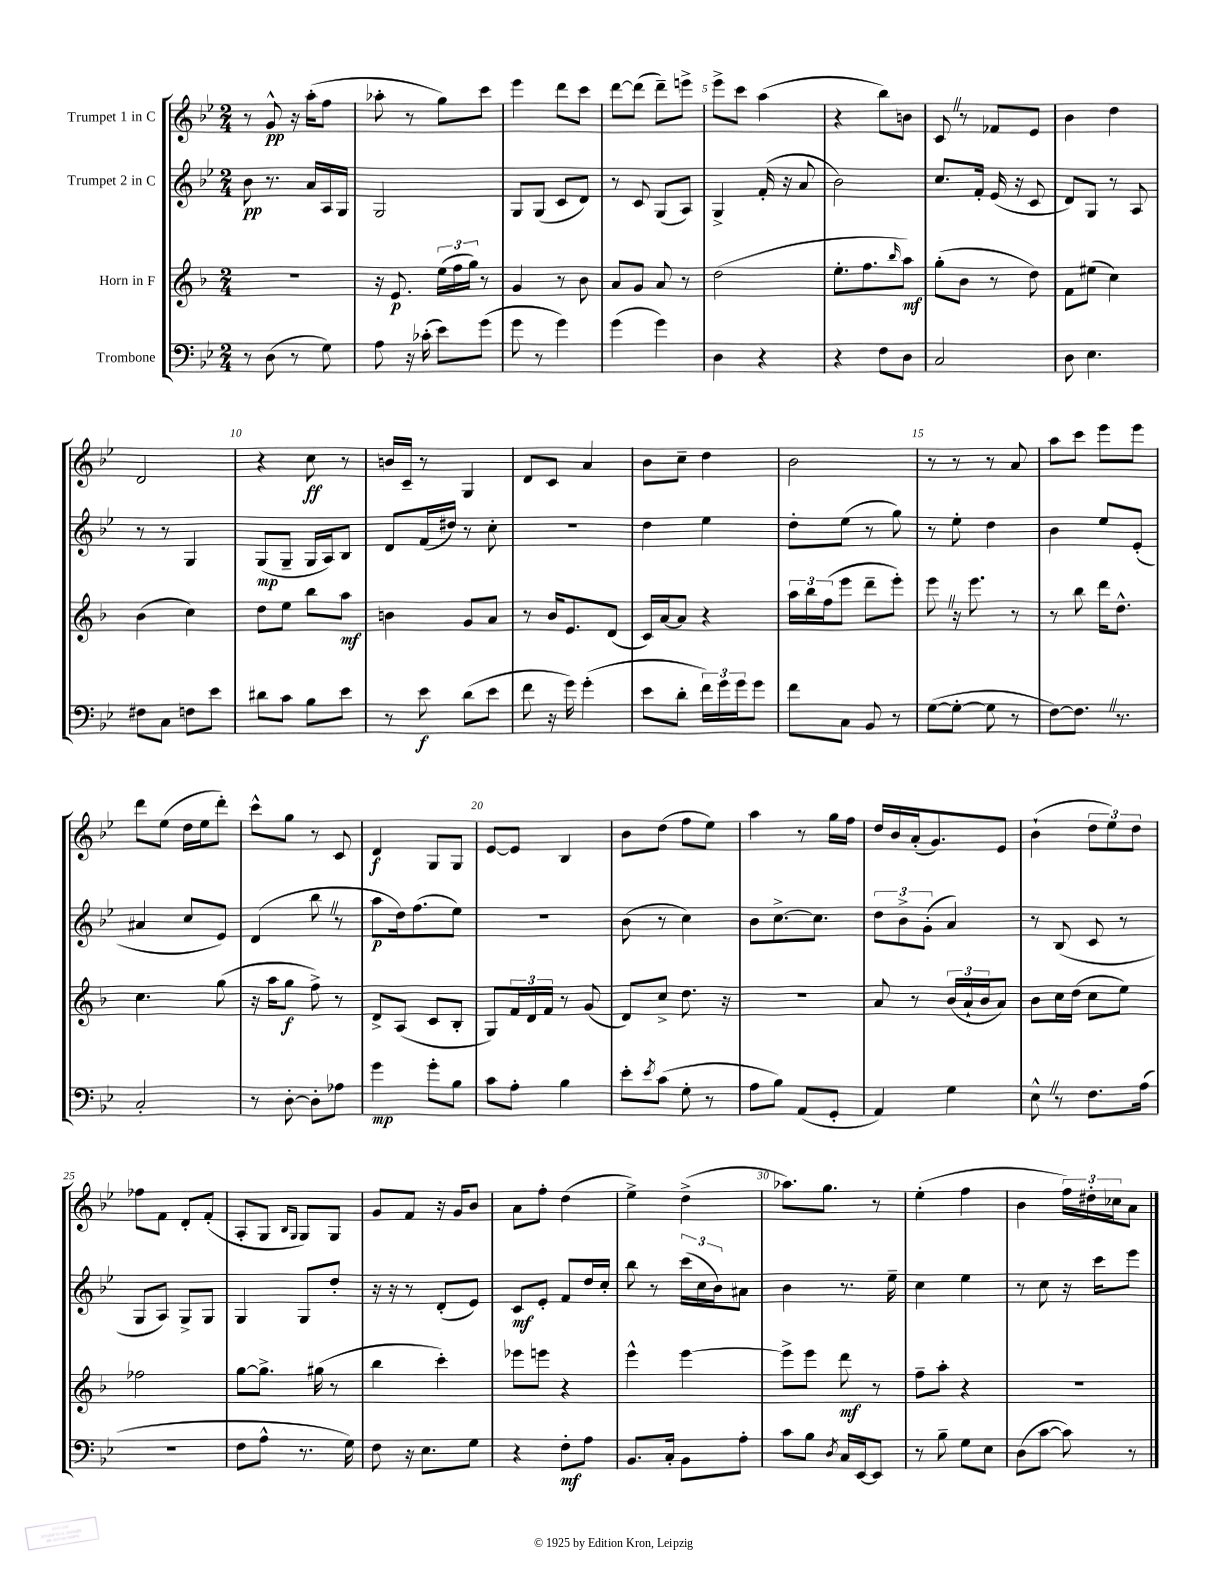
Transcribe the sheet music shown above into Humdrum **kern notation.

**kern	**kern	**kern	**kern
*staff4	*staff3	*staff2	*staff1
*clefF4	*clefG2	*clefG2	*clefG2
*k[b-e-]	*k[b-]	*k[b-e-]	*k[b-e-]
*M2/4	*M2/4	*M2/4	*M2/4
8r	2r	8b-	8r
(8D	.	8.r	8g^^
8r	.	.	16r
.	.	16a	(16aa'
8G)	.	16A	8ff
.	.	16G	.
=	=	=	=
8A	16r	2G	8aa-'
.	8.e	.	.
16r	.	.	8r
(16c-'	.	.	.
8e-)	(24ee	.	8gg)
.	24ff	.	.
.	24gg)	.	.
(8g	8r	.	8ccc
=	=	=	=
8g	4g	8G	4eee-
8r	.	(8G	.
4g)	8r	8c	8ddd
.	8b-	8d)	8ccc
=	=	=	=
(4g	8a	8r	[8ddd
.	8g	8c	(8ddd]
4g)	8a	(8G	8ddd~)
.	8r	8A)	8eee^
=	=	=	=
4D	(2dd	4G^	8eee-^
.	.	.	8ccc
4r	.	(16f'	(4aa
.	.	16r	.
.	.	8a	.
=	=	=	=
4r	8.ee'	2b-)	4r
.	8.ff	.	.
8F	.	.	8bb-)
.	16qqbb-	.	.
8D	8aa)	.	8b
=	=	=	=
2C	(8gg'	8.cc	8c
.	8b-	.	8r
.	.	16f'	.
.	8r	(16e-	8f-
.	.	16r	.
.	8dd)	8c	8e-
=	=	=	=
8D	8f	8d)	4b-
4.E-	(8ee#	8G	.
.	4cc)	8r	4dd
.	.	8A	.
=	=	=	=
8F#	(4b-	8r	2d
8C	.	8r	.
8F	4cc)	4G	.
8e-	.	.	.
=	=	=	=
8d#	8dd	(8G	4r
8c	8ee	8G~	.
8B-	8bb-	16G	8cc
.	.	16A)	.
8e-	8aa	8B-	8r
=	=	=	=
8r	4b	8d	16b
.	.	.	16c~
8e-	.	(16f	8r
.	.	16dd#)	.
(8d	8g	8r	4G
8e-	8a	8cc'	.
=	=	=	=
8f	8r	2r	8d
16r	16b-	.	8c
16g)	8.e	.	.
(4g'	.	.	4a
.	(8d	.	.
=	=	=	=
8e-	16c)	4dd	8b-
.	[16a	.	.
8d'	8a]	.	8cc~
24f)	4r	4ee-	4dd
24g	.	.	.
24g	.	.	.
8g	.	.	.
=	=	=	=
8f	24aa	8dd'	2b-
.	24bb-	.	.
.	(24ff	.	.
8C	8eee	(8ee-	.
8BB-	8ddd~	8r	.
8r	8eee')	8gg)	.
=	=	=	=
([8G	8eee	8r	8r
8G'_	16r	8ee-'	8r
.	8.eee	.	.
8G]	.	4dd	8r
8r	8r	.	8a
=	=	=	=
[8F)	8r	4b-	8aa
8.F]	8bb-	.	8ccc
.	16ddd	8ee-	8eee-
8.r	8.dd^^	.	.
.	.	(8e-'	8eee-
=	=	=	=
2C'	4.cc	4a#	8ddd
.	.	.	(8ee-
.	.	8cc	16dd
.	.	.	16ee-
.	(8gg	8e-)	8ddd')
=	=	=	=
8r	16r	(4d	8ccc^^
.	16aa	.	.
[8D'	8gg	.	8gg
8D']	8ff^)	8bb-	8r
8A-	8r	8r	8c
=	=	=	=
4g	8d^	8aa	4d
.	(8A	16dd)	.
.	.	(8.ff	.
8g'	8c	.	8G
8B-	8B-'	8ee-)	8G
=	=	=	=
8c	8G)	2r	[8e-
8A'	24f	.	8e-]
.	24d	.	.
.	24f	.	.
4B-	8r	.	4B-
.	(8g	.	.
=	=	=	=
8e-'	8d)	(8b-	8b-
8qe-	.	.	.
(8c	8cc^	8r	(8dd
8G'	8.dd	4cc)	8ff
8r	.	.	8ee-)
.	16r	.	.
=	=	=	=
8A	2r	8b-	4aa
8B-)	.	[8.cc^	.
(8AA	.	.	8r
.	.	8.cc]	.
8GG'	.	.	16gg
.	.	.	16ff
=	=	=	=
4AA)	8a	12dd	16dd
.	.	.	16b-
.	.	12b-^	.
.	8r	.	(16a'
.	.	(12g'	.
.	.	.	8.g)
4G	(24b-	4a)	.
.	24a`	.	.
.	24b-	.	.
.	8a)	.	8e-
=	=	=	=
8E-^^	8b-	8r	(4b-`
8r	16cc	(8B-	.
.	(16dd	.	.
8.F	8cc	8c	12dd
.	.	.	12ee-)
.	8ee)	8r	.
.	.	.	12dd
(16A	.	.	.
=	=	=	=
2r	2ff-	8G	8ff-
.	.	8A)	8f
.	.	8G^	8d'
.	.	8G	(8f'
=	=	=	=
8F	[8gg	4G	8A'
8A^^	8.gg^]	.	8G
.	.	.	16qqB-
.	.	.	16qqG
8.r	.	8G	8G)
.	(16gg#	.	.
.	8r	8dd'	8G
16G)	.	.	.
=	=	=	=
8F	4bb-	16r	8g
.	.	16r	.
16r	.	8r	8f
8.E-	.	.	.
.	4ccc')	(8d'	16r
.	.	.	16g
8G	.	8e-)	8b-
=	=	=	=
4r	8eee-	8c	8a
.	8eee	8e-'	8ff'
8F'	4r	8f	(4dd
8A	.	16dd	.
.	.	16cc'	.
=	=	=	=
8.BB-	4eee^^	8bb-	4ee-^)
.	.	8r	.
16C'	.	.	.
8BB-	[4eee	(24ccc	(4dd^
.	.	24cc	.
.	.	24b-)	.
8A'	.	8a#	.
=	=	=	=
8c	8eee^]	4b-	8.aa-)
8B-	8eee	.	.
.	.	.	8.gg
8qD	.	.	.
16C	8ddd	8.r	.
[16EE-	.	.	.
8EE-]	8r	.	8r
.	.	16ee-~	.
=	=	=	=
8r	8ff~	4cc	(4ee-'
8B-~	8aa'	.	.
8G	4r	4ee-	4ff
8E-	.	.	.
=	=	=	=
(8D	2r	8r	4b-
[8c	.	8cc	.
8c])	.	16r	24ff)
.	.	.	24dd#'
.	.	16ccc	.
.	.	.	24cc-
8r	.	8eee-	8a
==	==	==	==
*-	*-	*-	*-
